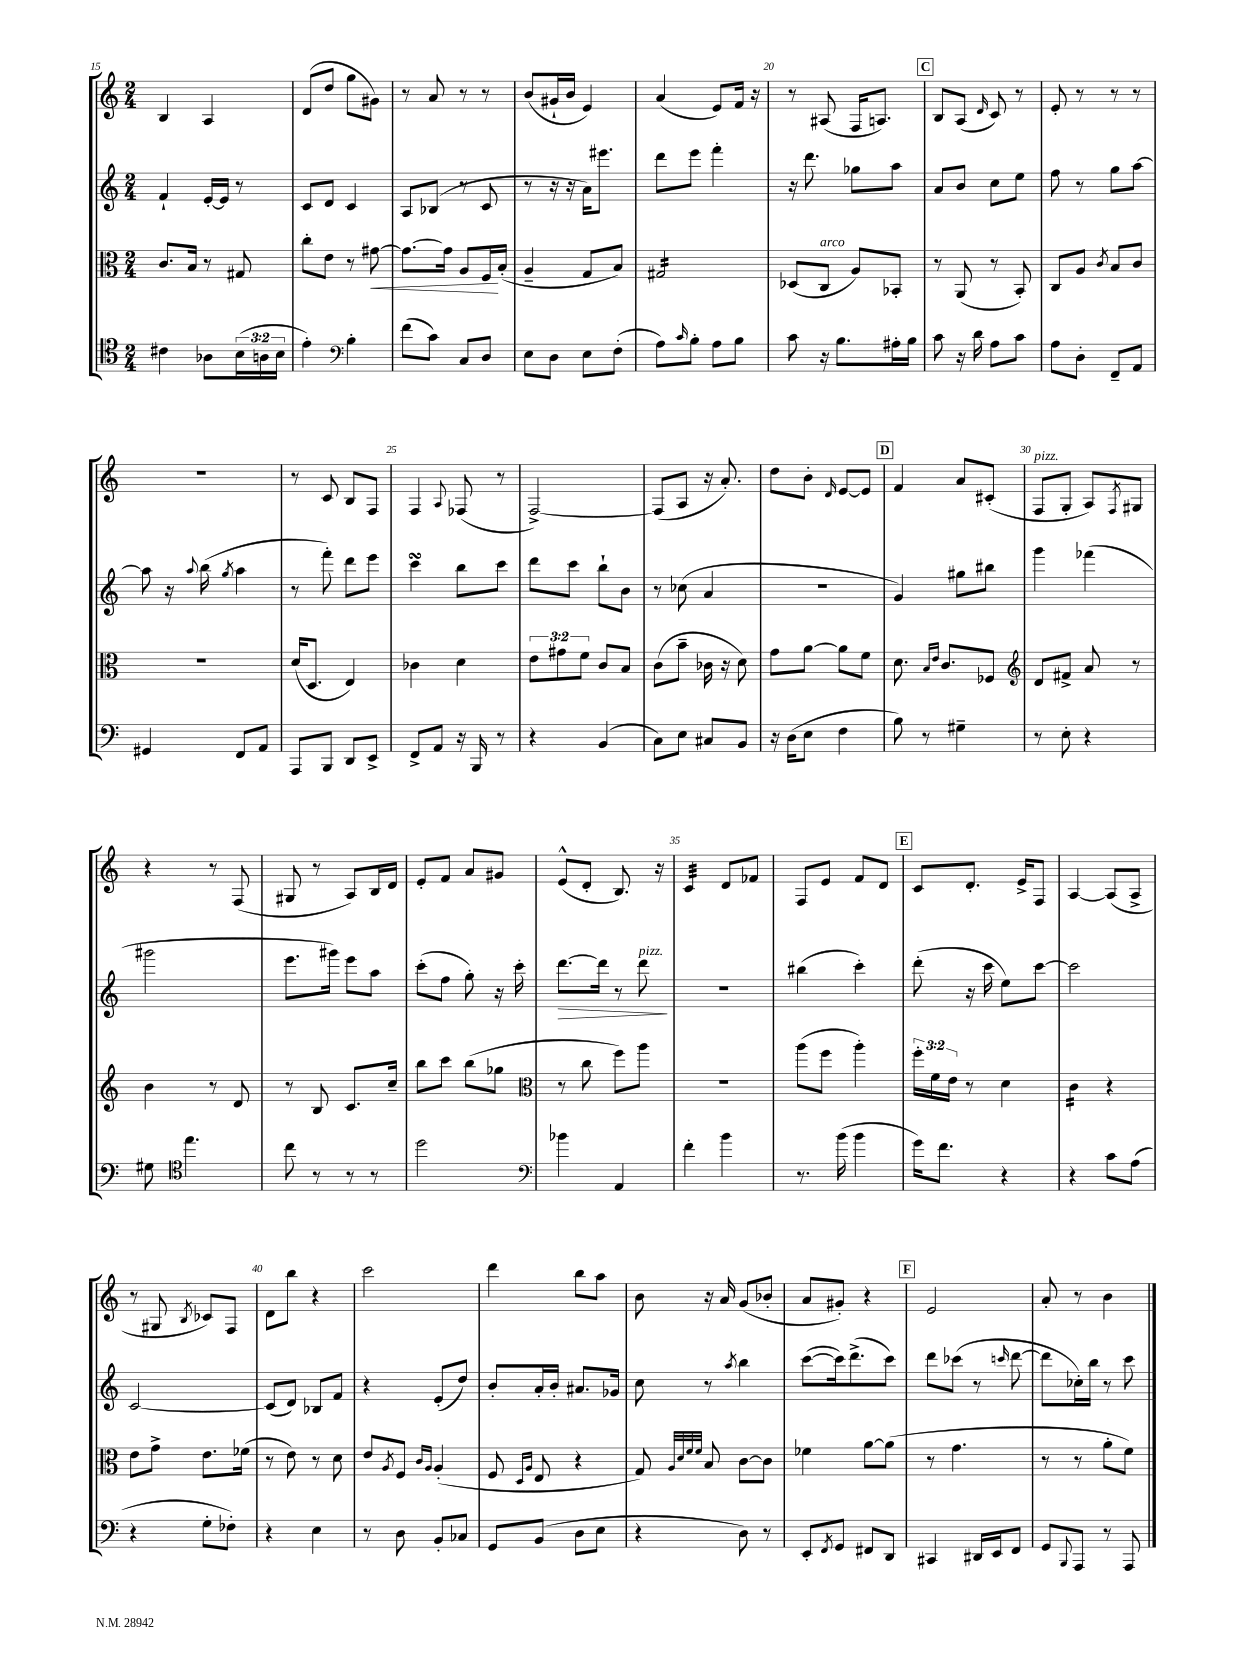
<<
\new StaffGroup <<
\new Staff = "s0" {
    \clef treble \key c \major \numericTimeSignature \time 2/4
    b4 a4 |
    d'8( d''8 g''8 gis'8) |
    r8 a'8 r8 r8 |
    b'8( gis'16-! b'16 e'4) |
    a'4( e'8) f'16 r16 |
    r8 ais8( f16 a8.) |
    \mark \markup { \box "C" } b8 a8( \grace { d'16 } c'8) r8 |
    e'8-. r8 r8 r8 |
    R2 |
    r8 c'8 b8 f8 |
    f4 \appoggiatura { a8 } fes8( r8 |
    f2~->) |
    f8( a8 r16 a'8.-.) |
    d''8 b'8-. \grace { d'16 } e'8~ e'8 |
    \mark \markup { \box "D" } f'4 a'8 cis'8-.( |
    f8^\markup { \italic "pizz." } g8-. a8) \acciaccatura { f8 } gis8 |
    r4 r8 f8( |
    gis8 r8 a8) b16 d'16 |
    e'8-. f'8 a'8 gis'8 |
    e'8-^( d'8-. b8.) r16 |
    c'4:32 d'8 fes'8 |
    f8 e'8 f'8 d'8 |
    \mark \markup { \box "E" } c'8 d'8.-. e'16-> f8 |
    a4~ a8( a8-> |
    r8 gis8 \acciaccatura { b8 } ces'8) f8 |
    d'8 b''8 r4 |
    c'''2 |
    d'''4 b''8 a''8 |
    b'8 r16 a'16 g'8( bes'8-. |
    a'8 gis'8-.) r4 |
    \mark \markup { \box "F" } e'2 |
    a'8-. r8 b'4 \bar "|." |
}
\new Staff = "s1" {
    \clef treble \key c \major \numericTimeSignature \time 2/4
    f'4-! e'16~-. e'16 r8 |
    c'8 d'8 c'4 |
    a8 bes8( r8 c'8 |
    r8 r16 r16 a'16) eis'''8. |
    d'''8 e'''8 f'''4-. |
    r16 d'''8. ges''8 a''8 |
    \mark \markup { \box "C" } a'8 b'8 c''8 e''8 |
    f''8 r8 g''8 a''8~ |
    a''8 r16 \appoggiatura { a''8 } b''16( \acciaccatura { g''8 } a''4 |
    r8 f'''8-.) d'''8 e'''8 |
    c'''4\turn b''8 c'''8 |
    d'''8 c'''8 b''8-! b'8 |
    r8 ces''8( a'4 |
    r2 |
    \mark \markup { \box "D" } g'4) gis''8 bis''8 |
    g'''4 fes'''4( |
    gis'''2 |
    e'''8. gis'''16) e'''8 a''8 |
    c'''8-.( f''8 g''8-.) r16 c'''16-. |
    d'''8.~\> d'''16 r8 d'''8\!^\markup { \italic "pizz." } |
    R2 |
    bis''4( c'''4-.) |
    \mark \markup { \box "E" } d'''8-.( r16 c'''16 e''8) c'''8~ |
    c'''2 |
    c'2~ |
    c'8( d'8) bes8 f'8 |
    r4 e'8-.( d''8) |
    b'8-. a'16-. b'16-. ais'8. ges'16 |
    c''8 r8 \acciaccatura { a''8 } b''4 |
    c'''8~( c'''16) d'''8.->( c'''8) |
    \mark \markup { \box "F" } d'''8 ces'''8( r8 \grace { c'''16 } d'''8~ |
    d'''8 ces''16-.) b''16 r8 c'''8 \bar "|." |
}
\new Staff = "s2" {
    \clef alto \key c \major \numericTimeSignature \time 2/4 \override Staff.TupletNumber.text = #tuplet-number::calc-fraction-text
    c'8. b16 r8 gis8 |
    c''8-. e'8 r8 gis'8~\< |
    gis'8.~ gis'16 a8 f16\! b16-.( |
    a4-- g8 b8) |
    gis2:16 |
    des8( c8^\markup { \italic "arco" } a8) bes,8-. |
    \mark \markup { \box "C" } r8 a,8( r8 b,8-.) |
    c8 a8 \acciaccatura { c'8 } b8 c'8 |
    R2 |
    d'16( d8. e4) |
    ces'4 d'4 |
    \tuplet 3/2 { e'8 gis'8 f'8 } c'8 b8 |
    c'8( b'8-- ces'16 r16 d'8) |
    g'8 a'8~ a'8 f'8 |
    \mark \markup { \box "D" } d'8. \grace { b16 e'16 } c'8. fes8 |
    \clef treble d'8 fis'8-> a'8 r8 |
    b'4 r8 d'8 |
    r8 b8 c'8. c''16-- |
    b''8 c'''8 b''8( ges''8 |
    \clef alto r8 c''8 f''8) a''8 |
    R2 |
    a''8( f''8 a''4-.) |
    \mark \markup { \box "E" } \tuplet 3/2 { f''16-. f'16 e'16 } r8 d'4 |
    c'4:16 r4 |
    e'8 g'8-> e'8. fes'16( |
    r8 e'8) r8 d'8 |
    e'8 \acciaccatura { a8 } f8 \grace { c'16 a16 } a4-.( |
    f8 \grace { d16 a16 } e8 r4 |
    g8) \grace { a32 d'32 f'32 f'32 } b8 c'8~ c'8 |
    fes'4 a'8~ a'8( |
    \mark \markup { \box "F" } r8 g'4. |
    r8 r8 a'8-. f'8) \bar "|." |
}
\new Staff = "s3" {
    \clef tenor \key c \major \numericTimeSignature \time 2/4 \override Staff.TupletNumber.text = #tuplet-number::calc-fraction-text
    cis'4 aes8 \tuplet 3/2 { b16( a16 b16 } |
    e'4-.) \clef bass b4-. |
    f'8( c'8) c8 d8 |
    e8 d8 e8 f8-.( |
    a8) \grace { c'16 } b8-. a8 b8 |
    c'8 r16 b8. ais16-. b16 |
    \mark \markup { \box "C" } c'8 r16 d'16 a8 c'8 |
    a8 d8-. f,8-- a,8 |
    gis,4 f,8 a,8 |
    a,,8 b,,8 d,8 e,8-> |
    f,8-> a,8 r16 b,,16 r8 |
    r4 b,4( |
    c8) e8 cis8 b,8 |
    r16 d16( e8 f4 |
    \mark \markup { \box "D" } b8) r8 gis4-- |
    r8 e8-. r4 |
    gis8 \clef tenor e''4. |
    c''8 r8 r8 r8 |
    d''2 |
    \clef bass bes'4 a,4 |
    f'4-. b'4 |
    r8. b'16( b'4 |
    \mark \markup { \box "E" } g'16) f'8. r4 |
    r4 c'8 a8( |
    r4 g8-. fes8-.) |
    r4 e4 |
    r8 d8 b,8-. ces8 |
    g,8 b,8( d8 e8 |
    r4 d8) r8 |
    e,8-. \acciaccatura { f,8 } g,8 fis,8 d,8 |
    \mark \markup { \box "F" } cis,4 dis,16 e,16 f,8 |
    g,8 \appoggiatura { b,,8 } a,,8 r8 a,,8 \bar "|." |
}
>>
>>
\layout { \context { \Score currentBarNumber = #15 \override BarNumber.break-visibility = ##(#f #t #t) barNumberVisibility = #(every-nth-bar-number-visible 5) } }
